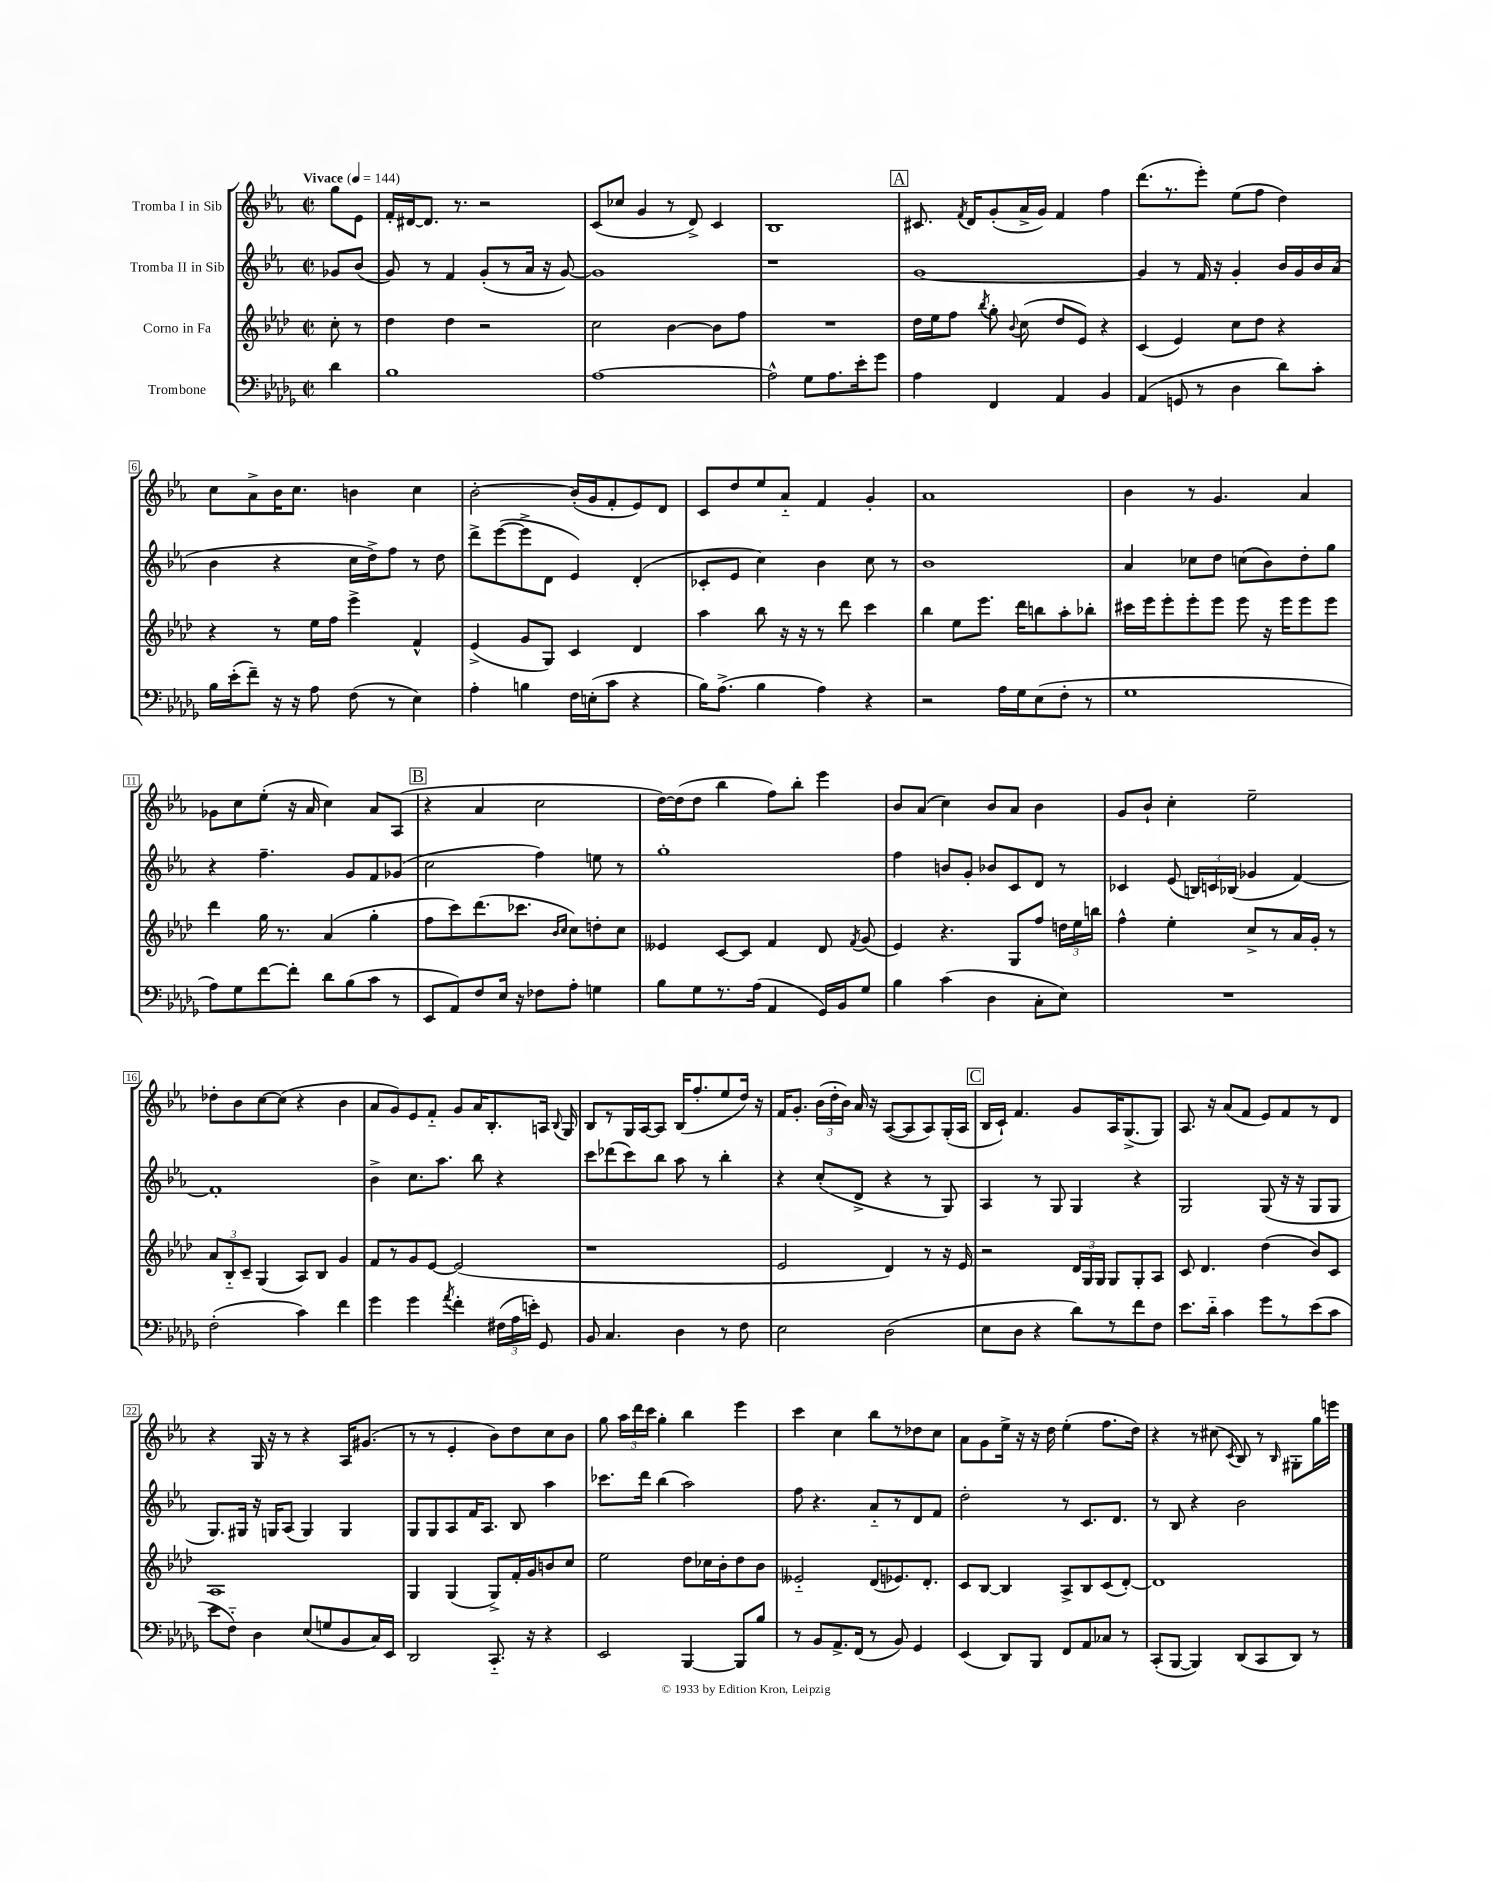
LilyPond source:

<<
\new StaffGroup <<
\new Staff = "s0" \with { instrumentName = "Tromba I in Sib" } {
    \clef treble \key ees \major \defaultTimeSignature \time 2/2 \partial 4 \tempo "Vivace" 4 = 144
    \autoBeamOff g''8[ ees'8] |
    f'16[-. dis'16~ dis'8.] r8. r2 |
    c'8[( ces''8] g'4 r8 d'8->) c'4 |
    bes1 |
    \mark \markup { \box "A" } cis'8. \acciaccatura { f'8 } d'16[ g'8-.( aes'16-> g'16]) f'4 f''4 |
    d'''8.[( r8. ees'''8]-.) ees''8[( f''8] d''4) |
    c''8[ aes'8-> bes'16 c''8.] b'4 c''4 |
    bes'2~-. bes'16[-.( g'16 f'8-. ees'8) d'8] |
    c'8[ d''8 ees''8 aes'8]-_ f'4 g'4-. |
    aes'1 |
    bes'4 r8 g'4. aes'4 |
    ges'8[ c''8 ees''8]-.( r16 aes'16 c''4) aes'8[ aes8]( |
    \mark \markup { \box "B" } r4 aes'4 c''2 |
    d''16[~) d''16( d''8] bes''4 f''8[) bes''8]-. ees'''4 |
    bes'8[ aes'8]( c''4) bes'8[ aes'8] bes'4 |
    g'8[ bes'8]-! c''4-. ees''2-- |
    des''8[-. bes'8 c''8~ c''8]( r4 bes'4 |
    aes'8[ g'8) ees'8 f'8]-_ g'8[ aes'16 bes8.-. a16] \appoggiatura { bes8 } g16 |
    bes8[ r8 g16 aes16~ aes8] bes16[( f''8.-. ees''8 d''16]) r16 |
    f'16[ g'8.]-. \tuplet 3/2 { bes'16[( d''16-. bes'16]) } aes'16 r16 aes8[~( aes8 aes8) g16-.( aes16] |
    \mark \markup { \box "C" } bes16[ c'16]-!) f'4. g'8[ aes16 g8.->( g8]) |
    aes8. r16 aes'8[( f'8] ees'8[) f'8 r8 d'8] |
    r4 g16 r16 r8 r4 aes16[ gis'8.]( |
    r8 r8 ees'4-. bes'8[) d''8 c''8 bes'8] |
    g''8 \tuplet 3/2 { aes''16[ d'''16 c'''16] } g''4-. bes''4 ees'''4 |
    c'''4 c''4 bes''8[ r8 des''8 c''8] |
    aes'8[ g'8 ees''16]-> r16 r16 d''16 ees''4-.( f''8.[ d''16]) |
    r4 r8 cis''8( \acciaccatura { c'8 } bes8) r8 \grace { bes16 } gis8[-. g''16 e'''16] \bar "|." |
}
\new Staff = "s1" \with { instrumentName = "Tromba II in Sib" } {
    \clef treble \key ees \major \defaultTimeSignature \time 2/2 \partial 4
    \autoBeamOff ges'8[ bes'8]( |
    g'8) r8 f'4 g'8[-.( r8 aes'16] r16 g'8~) |
    g'1 |
    r1 |
    \mark \markup { \box "A" } g'1~ |
    g'4 r8 f'16 r16 g'4-. bes'16[ g'16 bes'16 aes'16]( |
    bes'4 r4 c''16[ d''16->) f''8] r8 d''8 |
    d'''8[-> ees'''8~( ees'''8-> d'8] ees'4) d'4-.( |
    ces'8[-. ees'8] c''4) bes'4 c''8 r8 |
    bes'1 |
    aes'4 ces''8[ d''8] c''8[( bes'8) d''8-. g''8] |
    r4 f''4.-- g'8[ f'8 ges'8]( |
    \mark \markup { \box "B" } c''2 f''4) e''8 r8 |
    g''1-. |
    f''4 b'8[ g'8]-. bes'8[ c'8 d'8] r8 |
    ces'4 ees'8( \tuplet 3/2 { b16[) c'16 bes16]( } ges'4 f'4~) |
    f'1-. |
    bes'4-> c''8.[ aes''8.] bes''8 r4 |
    c'''8[ des'''8( c'''8) bes''8] aes''8 r8 bes''4-. |
    r4 c''8[-.( d'8]-> r4 r8 g8) |
    \mark \markup { \box "C" } aes4 r8 g8 g4 r4 |
    g2 g8( r16 r16 g8[ g8] |
    g8.[) gis16] r16 g16[ aes8]( g4) g4 |
    g8[ g8 aes8 f'16 aes8.] bes8 aes''4 |
    ces'''8.[ d'''16] bes''4( aes''2) |
    f''8 r4. aes'8[-_ r8 d'8 f'8] |
    d''2-. r8 c'8.[ d'8.] |
    r8 bes8 r4 bes'2 \bar "|." |
}
\new Staff = "s2" \with { instrumentName = "Corno in Fa" } {
    \clef treble \key aes \major \defaultTimeSignature \time 2/2 \partial 4
    \autoBeamOff c''8-. r8 |
    des''4 des''4 r2 |
    c''2 bes'4~ bes'8[ f''8] |
    R1 |
    \mark \markup { \box "A" } des''16[ ees''16 f''8] \acciaccatura { bes''8 } g''8-. \appoggiatura { bes'8 } c''8( des''8[ ees'8]) r4 |
    c'4( ees'4) c''8[ des''8] r4 |
    r4 r8 ees''16[ f''16] ees'''4-> f'4-^ |
    ees'4->( g'8[ g8]) c'4 des'4 |
    aes''4 bes''8 r16 r16 r8 des'''8 c'''4 |
    bes''4 ees''8[ ees'''8.] des'''16[ b''8 aes''8-. bes''8]-. |
    cis'''16[ ees'''16 ees'''8-. ees'''8-. ees'''8] ees'''8 r16 ees'''16[ ees'''8 ees'''8] |
    des'''4 g''16 r8. aes'4( g''4-. |
    \mark \markup { \box "B" } f''8[ c'''8) des'''8.( ces'''8.] \grace { bes'16[ c''16] } c''8[) d''8-. c''8] |
    eeses'4 c'8[~ c'8] f'4 des'8 \acciaccatura { f'8 } g'8( |
    ees'4) r4. g8[ f''8] \tuplet 3/2 { d''16[ ees''16 b''16] } |
    f''4-^ ees''4-. c''8[-> r8 aes'16 g'16]-. r8 |
    \tuplet 3/2 { aes'8[ bes8-_ c'8]-- } g4( aes8[) bes8] g'4 |
    f'8[ r8 g'8 ees'8]~ ees'2( |
    r1 |
    ees'2 des'4) r8 r16 ees'16 |
    \mark \markup { \box "C" } r2 \tuplet 3/2 { des'16[ g16 g16] } g8[ g8-. aes8] |
    c'8 des'4. des''4( bes'8[) c'8] |
    aes1 |
    g4 g4( g8[->) f'16-. g'16 b'8 c''8] |
    ees''2 des''8[ ces''16 bes'16-. des''8 bes'8] |
    eeses'2-_ des'8[( ees'8.) des'8.]-. |
    c'8[ bes8]~ bes4 aes8[-> bes8 c'8( des'8]~-.) |
    des'1 \bar "|." |
}
\new Staff = "s3" \with { instrumentName = "Trombone" } {
    \clef bass \key des \major \defaultTimeSignature \time 2/2 \partial 4
    \autoBeamOff des'4 |
    bes1 |
    aes1~ |
    aes2-^ ges8[ aes8. ees'16-. ges'8] |
    \mark \markup { \box "A" } aes4 f,4 aes,4 bes,4 |
    aes,4( g,8 r8 des4 des'8[) c'8]-. |
    bes16[ ees'16-.( f'8]--) r16 r16 aes8 f8( r8 ees4) |
    aes4-. b4 f16[ e16-.( c'8] r4 |
    bes16[) aes8.]->( bes4 aes4) r4 |
    r2 aes16[ ges16 ees8( f8]-. r8 |
    ges1 |
    aes8[) ges8 f'8~ f'8]-. des'8[ bes8( c'8] r8 |
    \mark \markup { \box "B" } ees,8[ aes,8) f8 ees16] r16 fes8[ aes8]-. g4 |
    bes8[ ges8 r8. aes16]( aes,4 ges,16[) bes,16 ges8] |
    bes4 c'4( des4 c8[-. ees8]) |
    R1 |
    f2-.( c'4) f'4 |
    ges'4 ges'4 \acciaccatura { aes'8 } f'4-. \tuplet 3/2 { fis16[( aes16 e'16]-.) } ges,8 |
    bes,8 c4. des4 r8 f8 |
    ees2 des2( |
    \mark \markup { \box "C" } ees8[ des8] r4 des'8[) r8 f'8 f8] |
    ees'8.[ des'16]-_ c'4 ges'8[ r8 ees'8( c'8] |
    ees'8[ f8]-_) des4 ees8[( g8 bes,8 c16) ees,16] |
    des,2 c,8.-_ r16 r4 |
    ees,2 bes,,4~ bes,,8[ bes8] |
    r8 bes,8[ aes,8.-> f,16]( r8 bes,8) ges,4 |
    ees,4( des,8[) bes,,8] f,8[ aes,8 ces8] r8 |
    c,8[-.( bes,,8]~ bes,,4) des,8[( c,8 des,8]) r8 \bar "|." |
}
>>
>>
\layout { \context { \Score \override BarNumber.stencil = #(make-stencil-boxer 0.1 0.3 ly:text-interface::print) } }
